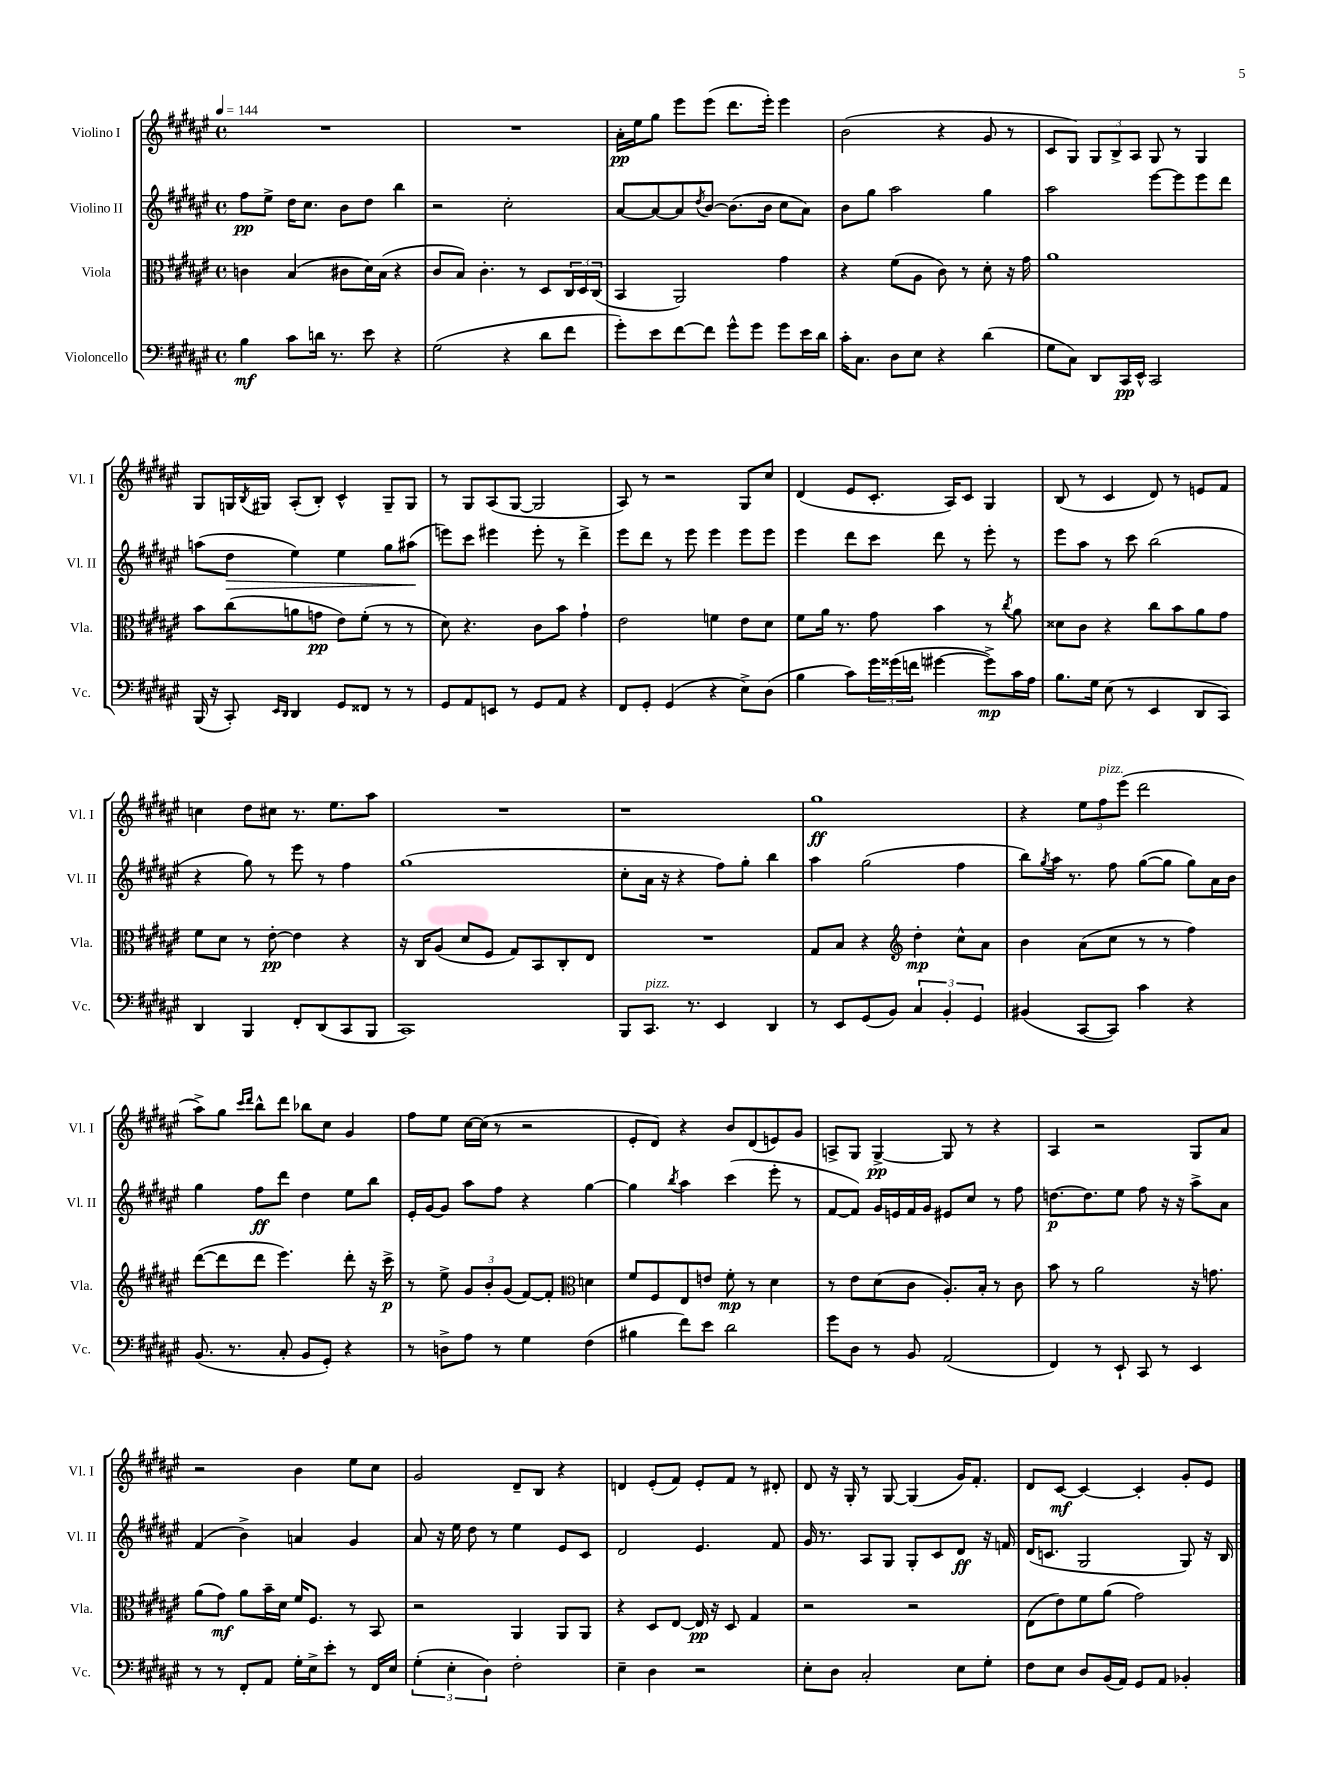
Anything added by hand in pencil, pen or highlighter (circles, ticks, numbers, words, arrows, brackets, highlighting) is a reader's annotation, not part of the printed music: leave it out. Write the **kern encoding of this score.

**kern	**kern	**kern	**kern
*staff4	*staff3	*staff2	*staff1
*clefF4	*clefC3	*clefG2	*clefG2
*k[f#c#g#d#a#e#]	*k[f#c#g#d#a#e#]	*k[f#c#g#d#a#e#]	*k[f#c#g#d#a#e#]
*M4/4	*M4/4	*M4/4	*M4/4
*met(c)	*met(c)	*met(c)	*met(c)
*MM144	*MM144	*MM144	*MM144
4B\	4c\	8ff#\L	1r
.	.	8ee#^\J	.
8c#\L	(4B/	16dd#\LK	.
.	.	8.cc#\J	.
16d\Jk	.	.	.
8.r	.	.	.
.	8c#\L	8b\L	.
8e#\	16d#\L)	8dd#\J	.
.	(16B\JJ	.	.
4r	4r	4bb\	.
=	=	=	=
(2G#\	8c#/L	2r	1r
.	8B/J)	.	.
.	4.c#'\	.	.
4r	.	2cc#'\	.
.	8r	.	.
8d#\L	8D#/L	.	.
8f#\J	24C#/L	.	.
.	24D#/	.	.
.	(24C#/JJ	.	.
=	=	=	=
8g#'\L)	4BB/	[8a#/L	16a#'\LL
.	.	.	16ee#\J
8e#\	.	8a#/_	8gg#\J
[8f#\	2AA#/)	8a#/]	8eee#\L
.	.	8qdd#/	.
8f#\]J	.	[8b/J	(8eee#\J
8g#^^\L	.	(8.b\]L	8.ddd#\L
8g#\J	.	.	.
.	.	16b\Jk	16eee#'\Jk)
8g#\L	4g#\	8cc#\L	4eee#\
16e#\L	.	8a#\J)	.
16d#\JJ	.	.	.
=	=	=	=
16c#'\LK	4r	8b\L	(2b\
8.C#\J	.	.	.
.	.	8gg#\J	.
8D#\L	(8f#\L	2aa#\	.
8E#\J	8A#\J	.	.
4r	8c#\)	.	4r
.	8r	.	.
(4d#\	8d#'\	4gg#\	8g#/
.	16r	.	8r
.	16g#\	.	.
=	=	=	=
8G#\L	1a#	2aa#\	8c#/L
8C#\J)	.	.	8G#/J)
8DD#/L	.	.	12G#/L
.	.	.	12B^/
16CC#/L	.	.	.
.	.	.	12A#/J
16EE#^^/JJ	.	.	.
2CC#/	.	[8eee#\L	8G#/
.	.	8eee#\]	8r
.	.	8eee#\	4G#/
.	.	8ddd#\J	.
=	=	=	=
(16BBB/	8b\L	(8aa\L	8G#/L
16r	.	.	.
8CC#'/)	(8cc#\	8dd#\J	16G/L
.	.	.	8qB/
.	.	.	16G#/JJ
16qqEE#/LL	.	.	.
16qqDD#/JJ	.	.	.
4DD#/	8a\	4ee#\)	(8A#'/L
.	8g\J	.	8B'/J)
8GG#/L	8e#\L)	4ee#\	4c#^^/
8FF##/J	(8f#'\J	.	.
8r	8r	8gg#\L	8G#~/L
8r	8r	(8aa#\J	8G#/J
=	=	=	=
8GG#/L	8d#\)	8eee\L)	8r
8AA#/	4.r	8ccc#\J	8G#/L
8EE/J	.	4eee#\	(8A#/
8r	.	.	[8G#/J
8GG#/L	8c#\L	8eee#'\	2G#/]
8AA#/J	8b\J	8r	.
4r	4g#`\	4ddd#^\	.
=	=	=	=
8FF#/L	2e#\	8eee#\L	8A#/)
8GG#'/J	.	8ddd#\J	8r
(4GG#/	.	8r	2r
.	.	8eee#\	.
4r	4f\	4eee#\	.
8E#^\L)	8e#\L	8eee#\L	8G#/L
(8D#\J	8d#\J	8eee#\J	8cc#/J
=	=	=	=
4B\	8f#\L	4eee#\	(4d#/
.	16a#\Jk	.	.
.	8.r	.	.
8c#\L)	.	8ddd#\L	8e#/L
24g#\L	8g#\	8ccc#\J	8.c#'/J
(24g##\	.	.	.
24f\JJ	.	.	.
[4g#\	4b\	8ddd#\	.
.	.	.	16A#/LK)
.	.	8r	8c#/J
8g#^\]L)	8r	8eee#'\	4G#/
.	8qcc#/	.	.
16c#\L	8a#\	8r	.
16A#\JJ	.	.	.
=	=	=	=
8.B\L	8d##\L	8eee#\L	(8B/
.	8c#\J	8aa#\J	8r
16G#\Jk	.	.	.
(8E#\	4r	8r	4c#/
8r	.	8ccc#\	.
4EE#/	8cc#\L	(2bb\	8d#/)
.	8b\	.	8r
8DD#/L	8a#\	.	8e/L
8CC#/J)	8g#\J	.	8f#/J
=	=	=	=
4DD#/	8f#\L	4r	4cc\
.	8d#\J	.	.
4BBB/	8r	8gg#\)	8dd#\L
.	[8e#'\	8r	8cc#\J
8FF#'/L	4e#\]	8eee#\	8.r
(8DD#/	.	8r	.
.	.	.	8.ee#\L
8CC#/	4r	4ff#\	.
8BBB/J	.	.	8aa#\J
=	=	=	=
1CC#)	16r	(1gg#	1r
.	16C#/LK	.	.
.	(8A#/J	.	.
.	8d#/L	.	.
.	8F#/J	.	.
.	8G#/L)	.	.
.	8BB/	.	.
.	8C#'/	.	.
.	8E#/J	.	.
=	=	=	=
8BBB/L	1r	8cc#'\L	1r
8.CC#/J	.	16a#\Jk	.
.	.	16r	.
.	.	4r	.
8.r	.	.	.
4EE#/	.	8ff#\L)	.
.	.	8gg#'\J	.
4DD#/	.	4bb\	.
=	=	=	=
8r	8G#/L	4aa#\	1gg#
8EE#/L	8B/J	.	.
(8GG#/	4r	(2gg#\	.
8BB/J)	.	.	.
*	*clefG2	*	*
6C#/	4dd#'\	.	.
6BB'/	.	.	.
.	8cc#^^\L	4ff#\	.
6GG#/	.	.	.
.	8a#\J	.	.
=	=	=	=
(4BB#/	4b\	8bb\L)	4r
.	.	8qgg#/	.
.	.	16aa#\Jk	.
.	.	8.r	.
[8CC#/L	(8a#\L	.	12ee#\L
.	.	.	12ff#\
8CC#/]J)	8cc#\J	8ff#\	.
.	.	.	(12eee#\J
4c#\	8r	([8gg#\L	2ddd#\
.	8r	8gg#\]J	.
4r	4ff#\)	8gg#\L)	.
.	.	16a#\L	.
.	.	16b\JJ	.
=	=	=	=
(8.BB/	([8ddd#\L	4gg#\	8aa#^\L)
.	8ddd#\]	.	8gg#\J
8.r	.	.	.
.	.	.	16qqccc#/LL
.	.	.	16qqddd#/JJ
.	8ddd#\J	8ff#\L	8bb^^\L
8C#'/	4.eee#\)	8ddd#\J	8ddd#\J
8BB/L	.	4dd#\	8bb-\L
8GG#'/J)	.	.	8cc#\J
4r	8ddd#'\	8ee#\L	4g#/
.	16r	8bb\J	.
.	16ccc#^\	.	.
=	=	=	=
8r	8r	16e#'/LL	8ff#\L
.	.	[16g#/J	.
8D^\L	8ee#^\	8g#/]J	8ee#\J
8A#\J	12g#/L	8aa#\L	[16cc#\LL
.	.	.	(16cc#\]JJ
.	12b'/	.	.
8r	.	8ff#\J	8r
.	(12g#/J	.	.
4G#\	[8f#/L)	4r	2r
.	8f#'/]J	.	.
*	*clefC3	*	*
(4F#\	4d\	[4gg#\	.
=	=	=	=
4B#\	8f#/L	4gg#\]	8e#'/L
.	8F#/	.	8d#/J)
.	.	8qbb/	.
8f#\L)	8E#/	4aa#\	4r
8e#\J	8e/J	.	.
2d#\	8f#'\	(4ccc#\	8b/L
.	8r	.	(8d#/
.	4d#\	8eee#'\	8e/)
.	.	8r	8g#/J
=	=	=	=
8g#\L	8r	[8f#/L	8A^/L
8D#\J	8e#\L	8f#/]J)	8G#/J
8r	(8d#\	16g#/LL	[4G#^/
.	.	16e/	.
8BB/	8c#\J	16f#/	.
.	.	16g#/JJ	.
(2AA#/	8.A#'/L)	8e#/L	8G#/]
.	.	8cc#/J	8r
.	16B'/Jk	.	.
.	8r	8r	4r
.	8c#\	8ff#\	.
=	=	=	=
4FF#/)	8b\	[8.dd\L	4A#/
.	8r	.	.
.	.	8.dd\]	.
8r	2a#\	.	2r
8EE#`/	.	8ee#\J	.
8CC#/	.	8ff#\	.
8r	.	16r	.
.	.	16r	.
4EE#/	16r	8aa#^\L	8G#/L
.	8.g\	.	.
.	.	8a#\J	8a#/J
=	=	=	=
8r	(8a#\L	(4f#/	2r
8r	8g#\J)	.	.
8FF#'/L	8a#\L	4b^\)	.
8AA#/J	16b~\L	.	.
.	16d#\JJ	.	.
16G#'\LL	16f#/LK	4a/	4b\
16E#^\J	8.F#/J	.	.
8e#'\J	.	.	.
8r	8r	4g#/	8ee#\L
16FF#/LL	8BB/	.	8cc#\J
16E#/JJ	.	.	.
=	=	=	=
(6G#'\	2r	8a#/	2g#/
.	.	16r	.
6E#'\	.	.	.
.	.	16ee#\	.
.	.	8dd#\	.
6D#\)	.	.	.
.	.	8r	.
2F#'\	4AA#/	4ee#\	8d#~/L
.	.	.	8B/J
.	8AA#/L	8e#/L	4r
.	8AA#/J	8c#/J	.
=	=	=	=
4E#~\	4r	2d#/	4d/
4D#\	8D#/L	.	(8e#'/L
.	[8E#/J	.	8f#/J)
2r	16E#/]	4.e#/	8e#'/L
.	16r	.	.
.	8D#/	.	8f#/J
.	4G#/	.	8r
.	.	8f#/	8d#'/
=	=	=	=
8E#'\L	2r	16g#/	8d#/
.	.	8.r	.
8D#\J	.	.	16r
.	.	.	16G#'/
2C#'/	.	8A#/L	8r
.	.	8G#/J	[8G#/
.	2r	8G#'/L	(4G#/]
.	.	8c#/	.
8E#\L	.	8d#/J	16g#/LK)
.	.	.	8.f#'/J
8G#'\J	.	16r	.
.	.	16f/	.
=	=	=	=
8F#\L	(8E#\L	(16d#/LK	8d#/L
.	.	8.c/J	.
8E#\J	8e#\)	.	[8c#/J
8D#/L	8f#\	2G#/	4c#/_
(16BB/L	(8a#\J	.	.
16AA#/JJ)	.	.	.
8GG#/L	2g#\)	.	4c#'/]
8AA#/J	.	.	.
4BB-'/	.	8G#/)	8g#'/L
.	.	16r	8e#/J
.	.	16B/	.
==	==	==	==
*-	*-	*-	*-
